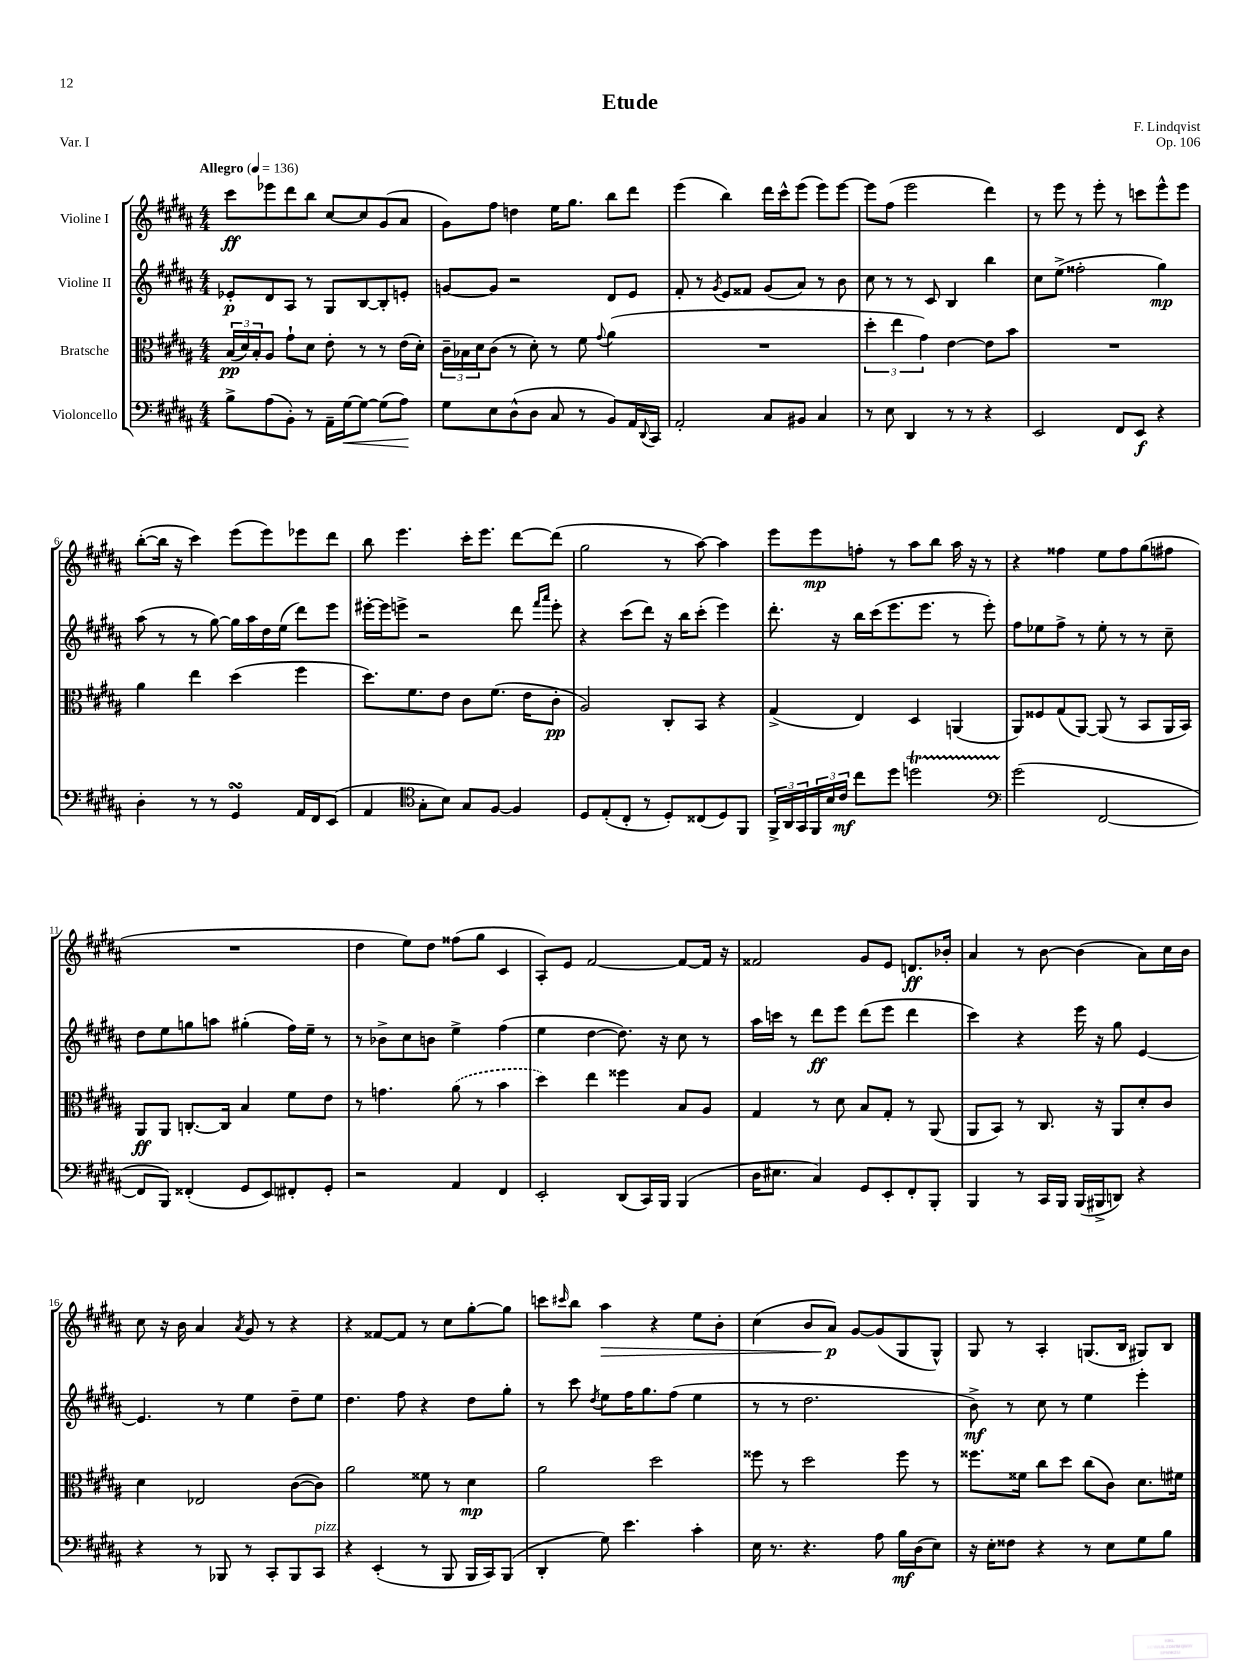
\header { title = "Etude" composer = "F. Lindqvist" opus = "Op. 106" piece = "Var. I" }
<<
\new StaffGroup <<
\new Staff = "s0" \with { instrumentName = "Violine I" } {
    \clef treble \key b \major \numericTimeSignature \time 4/4 \tempo "Allegro" 4 = 136
    cis'''8\ff ees'''8 dis'''8 b''8 cis''8~ cis''8 gis'8( ais'8 |
    gis'8) fis''8 d''4 e''16 gis''8. b''8 dis'''8 |
    e'''4( b''4) dis'''16 cis'''16-^ e'''8( e'''8) e'''8~ |
    e'''8 fis''8( e'''2 dis'''4) |
    r8 e'''8 r8 e'''8-. r8 c'''8 e'''8-^ e'''8 |
    b''8~-.( b''16 r16 cis'''4) e'''8( e'''8) ees'''8 dis'''8 |
    b''8 e'''4. cis'''16-. e'''8. dis'''8~ dis'''8( |
    gis''2 r8 ais''8~) ais''4 |
    e'''8 e'''8\mp f''8-. r8 ais''8 b''8 ais''16 r16 r8 |
    r4 fisis''4 e''8 fisis''8 gis''8( fis''8 |
    R1 |
    dis''4 e''8) dis''8 fisis''8( gis''8 cis'4 |
    ais8-.) e'8 fis'2~ fis'8~ fis'16 r16 |
    fisis'2 gis'8 e'8 d'8.\ff bes'16-. |
    ais'4 r8 b'8~ b'4( ais'8) cis''16 b'16 |
    cis''8 r16 b'16 ais'4 \acciaccatura { ais'8 } gis'8 r8 r4 |
    r4 fisis'8~ fisis'8 r8 cis''8 gis''8~-. gis''8 |
    c'''8 \grace { cis'''16 } b''8 ais''4\> r4 e''8 b'8-. |
    cis''4( b'8 ais'8\p\!) gis'8~ gis'8( gis8 gis8-^) |
    gis8 r8 ais4-. g8.( b16 gis8) b8 \bar "|." |
}
\new Staff = "s1" \with { instrumentName = "Violine II" } {
    \clef treble \key b \major \numericTimeSignature \time 4/4
    ees'8-.\p dis'8 ais8 r8 gis8 b8~ b8-. e'8-. |
    g'8~ g'8 r2 dis'8 e'8 |
    fis'8-. r8 \acciaccatura { gis'8 } e'8 fisis'8 gis'8( ais'8) r8 b'8 |
    cis''8 r8 r8 cis'8 b4 b''4 |
    cis''8 e''8->( fisis''2-. gis''4\mp) |
    ais''8( r8 r8 gis''8~) gis''16 ais''16 dis''16 e''16( dis'''8) e'''8 |
    eis'''16~-. eis'''16 e'''8-> r2 dis'''8 \grace { fis'''16 ais'''16 } e'''8-. |
    r4 cis'''8( dis'''8) r16 b''16 cis'''8-.( e'''4) |
    dis'''8.-. r16 b''16 cis'''16( e'''8. e'''8. r8 e'''8-.) |
    fis''8 ees''8 fis''8-> r8 ees''8-. r8 r8 cis''8-- |
    dis''8 e''8 g''8 a''8 gis''4-.( fis''16) e''16-- r8 |
    r8 bes'8-> cis''8 b'8 e''4-> fis''4( |
    e''4 dis''4~ dis''8.) r16 cis''8 r8 |
    ais''16 c'''16 r8 dis'''8\ff e'''8 dis'''8( e'''8 dis'''4 |
    cis'''4) r4 e'''16 r16 gis''8 e'4~ |
    e'4. r8 e''4 dis''8-- e''8 |
    dis''4. fis''8 r4 dis''8 gis''8-. |
    r8 cis'''8 \acciaccatura { dis''8 } e''8 fis''16 gis''8. fis''8( e''4 |
    r8 r8 dis''2. |
    b'8->\mf) r8 cis''8 r8 e''4 e'''4-. \bar "|." |
}
\new Staff = "s2" \with { instrumentName = "Bratsche" } {
    \clef alto \key b \major \numericTimeSignature \time 4/4
    \tuplet 3/2 { b16\pp( dis'16) b16-. } ais8 gis'8-! dis'8 e'8-. r8 r8 e'16( dis'16-.) |
    \tuplet 3/2 { cis'16-- bes16 dis'16 } cis'8( r8 dis'8-.) r8 fis'8 \appoggiatura { gis'8 } ais'4( |
    R1 |
    \tuplet 3/2 { dis''4-. e''4 gis'4) } e'4~ e'8 b'8 |
    R1 |
    ais'4 e''4 dis''4( fis''4 |
    dis''8.) fis'8. e'8 cis'8 fis'8.( e'16 cis'8-.\pp |
    ais2) cis8-. b,8 r4 |
    gis4->( e4) dis4 a,4( |
    ais,8) fisis8 gis8( ais,8~) ais,8( r8 b,8 ais,16 b,16) |
    ais,8\ff ais,8 c8.~-. c16 b4 fis'8 e'8 |
    r8 g'4. \once \slurDashed ais'8( r8 b'4 |
    dis''4) e''4 fisis''4 b8 ais8 |
    gis4 r8 dis'8 b8 gis8-. r8 ais,8( |
    ais,8 b,8) r8 cis8. r16 ais,8 dis'8-. cis'8 |
    dis'4 ees2 cis'8~( cis'8) |
    ais'2 fisis'8 r8 dis'4\mp |
    ais'2 dis''2 |
    fisis''8 r8 dis''2 fisis''8 r8 |
    fisis''8. fisis'16 cis''8 dis''8 cis''8( cis'8) dis'8. fis'16 \bar "|." |
}
\new Staff = "s3" \with { instrumentName = "Violoncello" } {
    \clef bass \key b \major \numericTimeSignature \time 4/4
    b8-> ais8( b,8-.) r8 ais,16-- gis16~\< gis8~ gis8( ais8\!) |
    gis8 e8 dis8-^( dis8 cis8 r8 b,8) ais,16 \appoggiatura { dis,8 } cis,16 |
    ais,2-. cis8 bis,8 cis4 |
    r8 e8 dis,4 r8 r8 r4 |
    e,2 fis,8 e,8\f r4 |
    dis4-. r8 r8 gis,4\turn ais,16 fis,16 e,8( |
    ais,4 \clef tenor gis8-. b8) gis8 fis8~ fis4 |
    dis8 e8-.( cis8-. r8 dis8-.) cisis8( dis8) fis,8 |
    \tuplet 3/2 { fis,16-> ais,16 gis,16 } \tuplet 3/2 { fis,16 b16 cis'16\mf } cis''8 dis''8 d''2\startTrillSpan |
    \clef bass gis'2\stopTrillSpan( fis,2~ |
    fis,8 b,,8) fisis,4-.( gis,8 e,8) fis,8-. gis,8-. |
    r2 ais,4 fis,4 |
    e,2-. dis,8( cis,16) b,,16 b,,4( |
    dis16 eis8. cis4) gis,8 e,8-. fis,8-. b,,8-. |
    b,,4 r8 cis,16 b,,16 b,,16( bis,,16-> d,8) r4 |
    r4 r8 bes,,8 r8 cis,8-. bes,,8 cis,8^\markup { \italic "pizz." } |
    r4 e,4-.( r8 b,,8 b,,16 cis,16) b,,8( |
    dis,4-. gis8) e'4. cis'4-. |
    e16 r8. r4. ais8 b16\mf dis16( e8) |
    r16 e16-. fisis8 r4 r8 e8 gis8 b8 \bar "|." |
}
>>
>>
